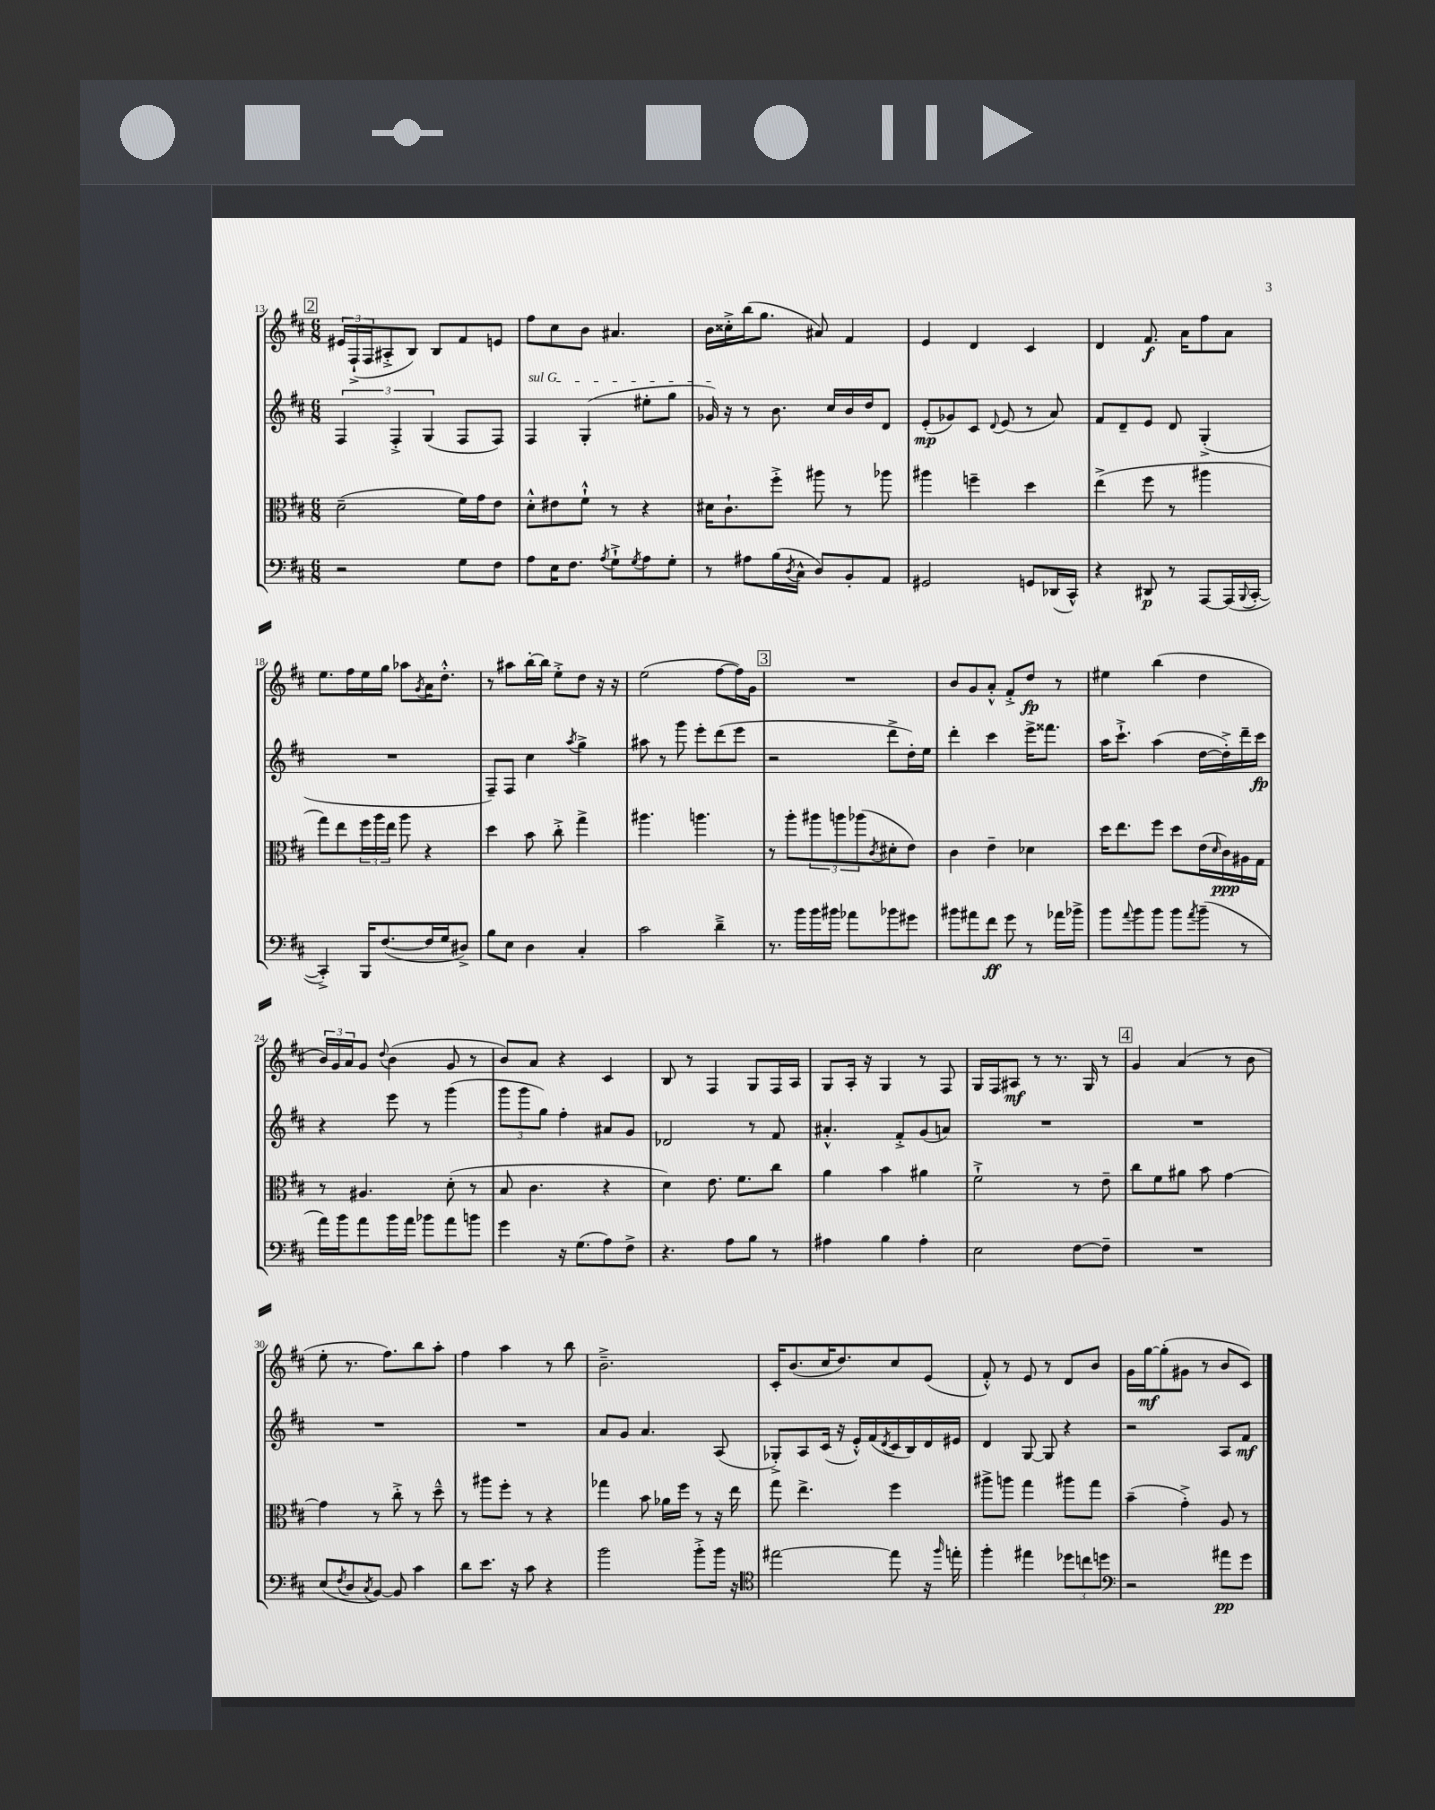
<<
\new StaffGroup <<
\new Staff = "s0" {
    \clef treble \key d \major \numericTimeSignature \time 6/8
    \mark \markup { \box "2" } \tuplet 3/2 { eis'16 fis16-!->( fis16 } ais8-.-> b8) b8 fis'8 e'8 |
    fis''8 cis''8 b'8 ais'4. |
    b'16 cisis''16-.-> b''16( g''8. ais'8) fis'4 |
    e'4 d'4 cis'4 |
    d'4 fis'8.\f a'16 fis''8 a'8 |
    e''8. fis''16 e''16 g''16 aes''8 \acciaccatura { g'8 } a'16 d''8.-.-^ |
    r8 ais''8 b''16~-. b''16 e''8-.-> d''8 r16 r16 |
    e''2( fis''8~ fis''16) g'16 |
    \mark \markup { \box "3" } R2. |
    b'8 g'8 a'8-.-^ fis'8-.-> d''8\fp r8 |
    eis''4 b''4( d''4 |
    \tuplet 3/2 { b'16) g'16 a'16 } g'8 \appoggiatura { d''8 } b'4( g'8 r8 |
    b'8) a'8 r4 cis'4 |
    b8 r8 fis4 g8 fis16 a16 |
    g8 a16-. r16 g4 r8 fis8 |
    g16 fis16 ais8\mf r8 r8. g16 r8 |
    \mark \markup { \box "4" } g'4 a'4( r8 b'8 |
    e''8-. r8. fis''8.) b''8 a''8-. |
    fis''4 a''4 r8 b''8 |
    b'2.---> |
    cis'16-. b'8.( cis''16 d''8.) cis''8 e'8( |
    fis'8-.-^) r8 e'8 r8 d'8 b'8 |
    g'16 g''16~\mf g''8-.( gis'8 r8 b'8 cis'8) \bar "|." |
}
\new Staff = "s1" {
    \clef treble \key d \major \numericTimeSignature \time 6/8
    \mark \markup { \box "2" } \tuplet 3/2 { fis4 fis4-.-> g4( } fis8 fis8) |
    \once \override TextSpanner.bound-details.left.text = \markup { \italic "sul G" } fis4\startTextSpan g4-.( eis''8-. g''8 |
    ges'16\stopTextSpan) r16 r8 b'8. cis''16 b'16 d''16 d'8 |
    e'8-.\mp( ges'8) cis'8 \appoggiatura { d'8 } e'8( r8 a'8) |
    fis'8 d'8-- e'8 d'8 g4-.->( |
    R2. |
    fis8--) fis8 cis''4 \acciaccatura { a''8 } g''4-> |
    ais''8 r8 g'''8 e'''8-. d'''8( e'''8 |
    \mark \markup { \box "3" } r2 d'''8-> d''16-.) e''16 |
    d'''4-. cis'''4 e'''16-> fisis'''8. |
    a''16 cis'''8.-!-> a''4( d''16~ d''16-.->) d'''16-- cis'''16\fp |
    r4 e'''8 r8 g'''4( |
    \tuplet 3/2 { g'''8 g'''8 g''8) } fis''4-. ais'8 g'8 |
    des'2 r8 fis'8 |
    ais'4.-.-^ fis'8-.-> g'8( a'8) |
    R2. |
    \mark \markup { \box "4" } R2. |
    R2. |
    R2. |
    a'8 g'8 a'4. a8( |
    ges8-.->) a8 cis'16( r16 e'16-.-^) fis'16( \acciaccatura { d'8 } cis'16 b16) d'16 eis'16 |
    d'4 g8~ g8 r4 |
    r2 a8 fis'8\mf \bar "|." |
}
\new Staff = "s2" {
    \clef alto \key d \major \numericTimeSignature \time 6/8
    \mark \markup { \box "2" } d'2--( fis'16) g'16 e'8 |
    d'8-.-^ eis'8 fis'8-!-^ r8 r4 |
    dis'16 cis'8.-! fis''8-.-> ais''8 r8 aes''8 |
    ais''4 f''4-- d''4 |
    e''4->( fis''8 r8 ais''4 |
    g''8) e''8 \tuplet 3/2 { fis''16 a''16 e''16 } a''8 r4 |
    d''4 b'8 cis''8-.-> g''4-> |
    ais''4. a''4. |
    \mark \markup { \box "3" } r8 a''8-. \tuplet 3/2 { ais''8 a''8 aes''8( } \acciaccatura { cis'8 } dis'8-. e'8) |
    cis'4 e'4-- des'4 |
    d''16 e''8. fis''8 d''8 e'16( \grace { d'16 } cis'16\ppp) ais16 g16 |
    r8 ais4. d'8-.( r8 |
    b8 cis'4. r4 |
    d'4) e'8. fis'8. cis''8 |
    a'4 b'4 ais'4 |
    fis'2-!-> r8 e'8-- |
    \mark \markup { \box "4" } cis''8 fis'8 ais'8 b'8 g'4~ |
    g'4 r8 cis''8-.-> r8 d''8---^ |
    r8 ais''8 fis''8-. r8 r4 |
    ges''4 b'8 aes'16 fis''16 r8 r16 e''16 |
    g''8 e''4.-> fis''4 |
    ais''8-> a''8 g''4 ais''8 g''8 |
    b'4--( g'4-.->) a8 r8 \bar "|." |
}
\new Staff = "s3" {
    \clef bass \key d \major \numericTimeSignature \time 6/8
    \mark \markup { \box "2" } r2 g8 fis8 |
    a8 e16 fis8. \acciaccatura { a8 } g8-!-> \acciaccatura { g8 } a8 g8-. |
    r8 ais8 b16( \acciaccatura { d8 } cis16-^ d8) b,8-. a,8 |
    gis,2 g,8 des,16( cis,16-^) |
    r4 dis,8\p r8 a,,8~ a,,16( \appoggiatura { b,,8 } cis,16~-. |
    cis,4-.->) b,,16 fis8.~( fis16 g16 dis8->) |
    b8 e8 d4 cis4-. |
    cis'2 d'4---> |
    \mark \markup { \box "3" } r8. b'16 b'16 bis'16 aes'8 bes'8 gis'8 |
    bis'8 ais'8 fis'8\ff g'8 r8 aes'16 bes'16-> |
    b'8 \appoggiatura { a'8 } b'8 b'8 b'8 \acciaccatura { a'8 } b'8--( r8 |
    a'16) b'16 a'8 b'16 a'16 bes'8 a'8 b'8 |
    g'4 r16 g8.( a8) fis8-> |
    r4. a8 b8 r8 |
    ais4 b4 ais4-. |
    e2 fis8~ fis8-- |
    \mark \markup { \box "4" } R2. |
    e8( \acciaccatura { fis8 } d8 \acciaccatura { cis8 } b,8~) b,8 cis'4 |
    d'8 e'8. r16 cis'8 r4 |
    b'2 b'8-.-> b'16 r16 |
    \clef tenor eis''2~ eis''8 r16 \grace { fis''16 } e''16-. |
    fis''4-. eis''4 \tuplet 3/2 { des''8 c''8 d''8 } |
    \clef bass r2 ais'8\pp g'8 \bar "|." |
}
>>
>>
\layout { \context { \Score currentBarNumber = #13 } }
